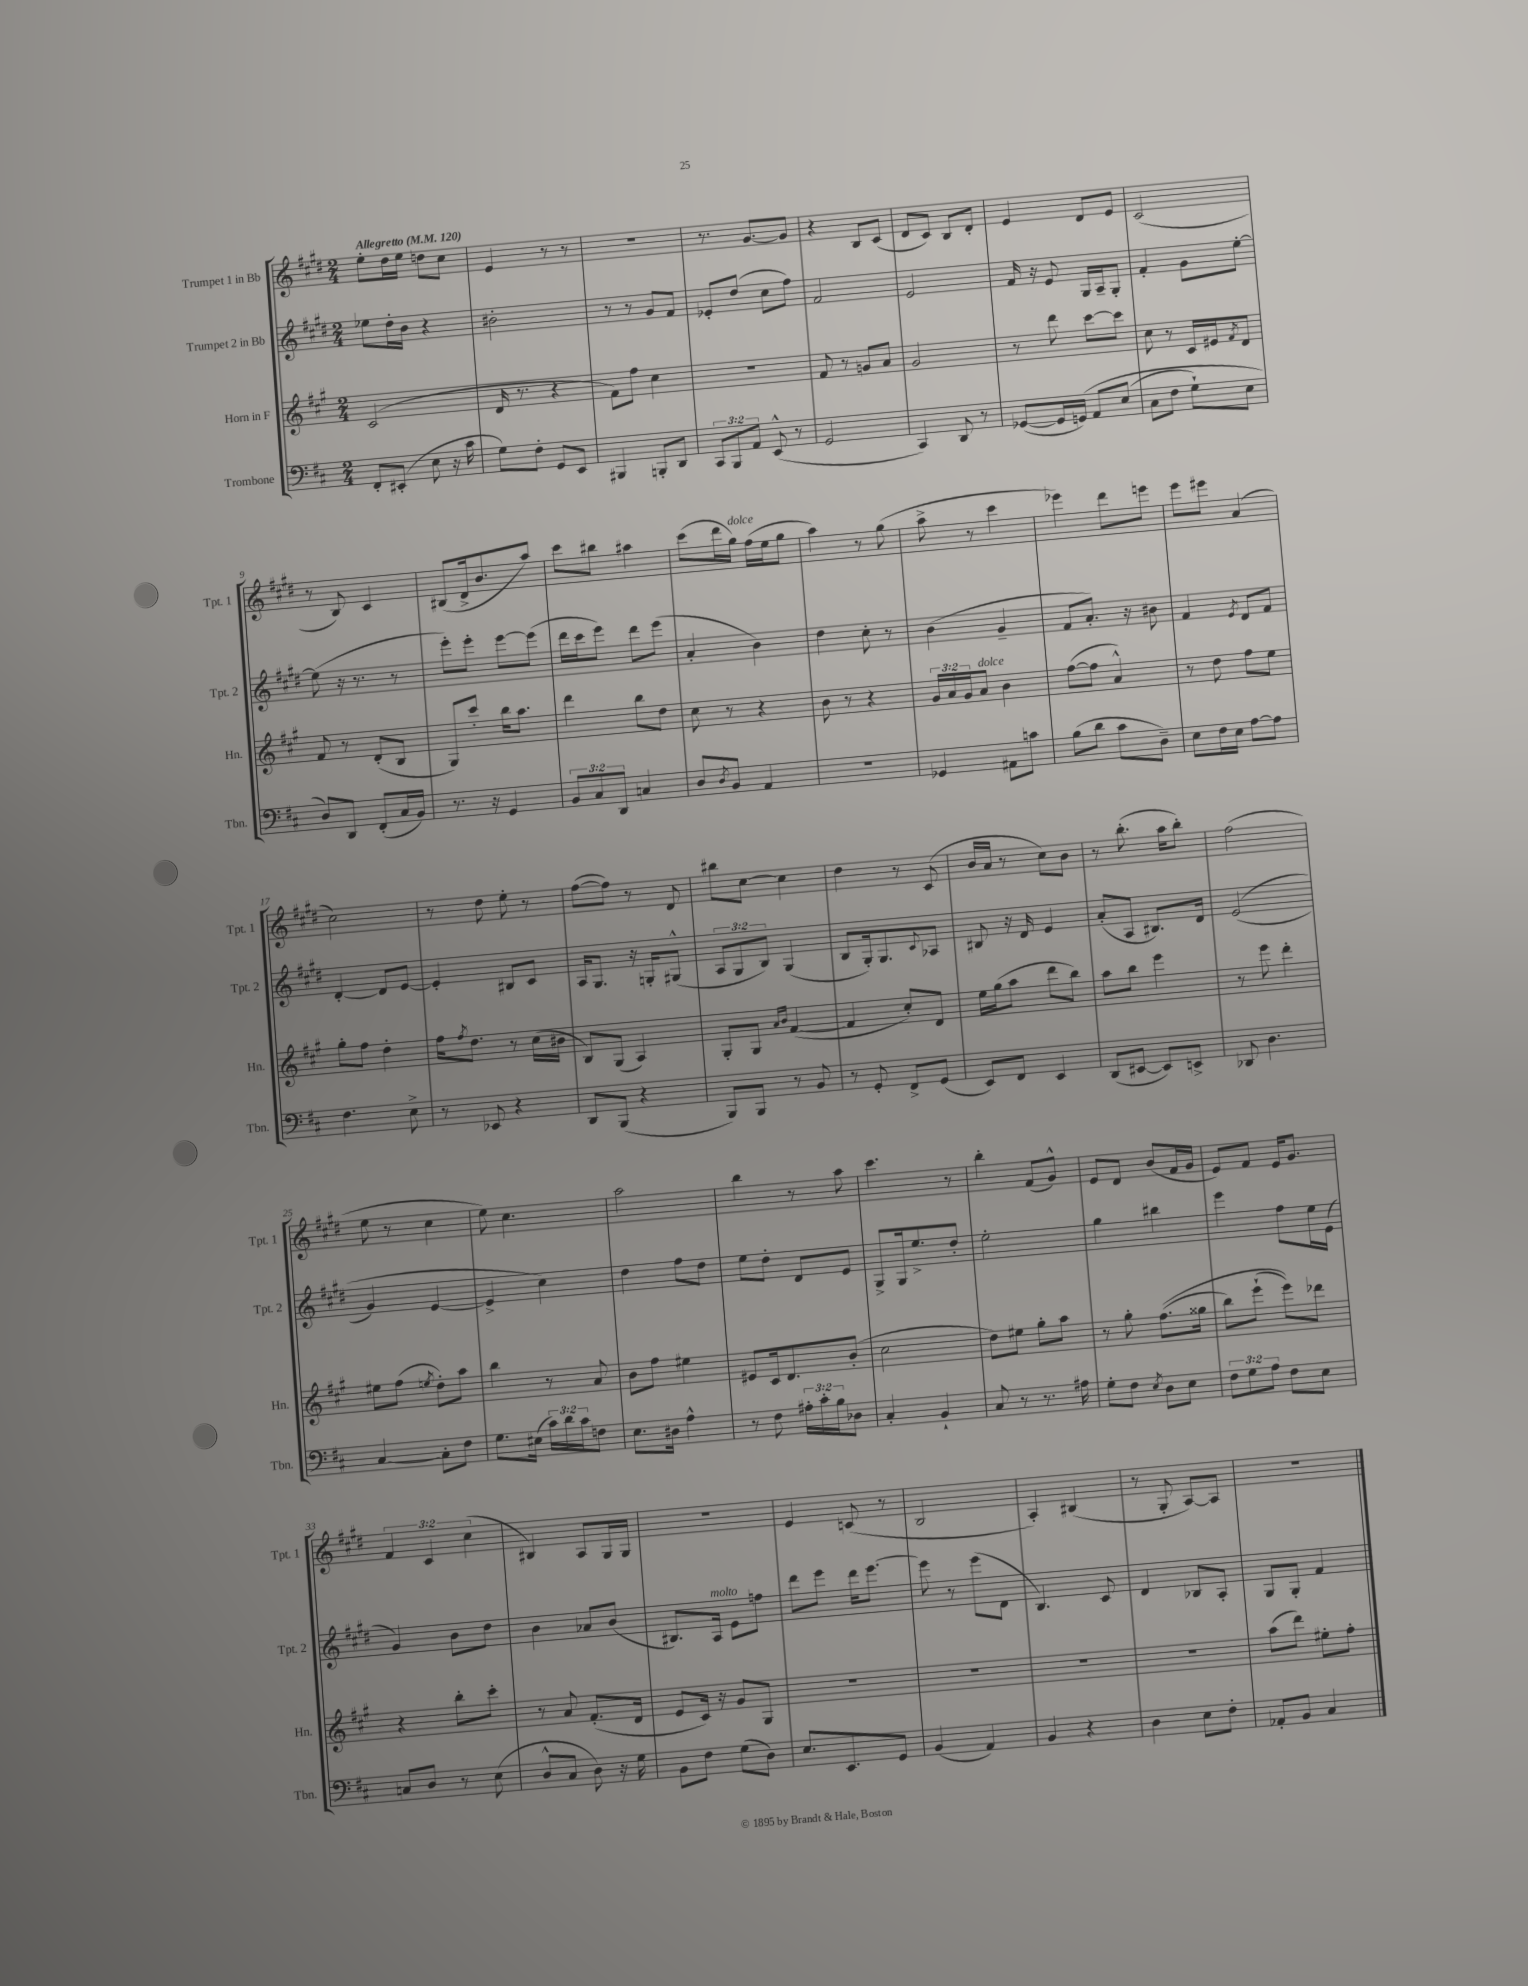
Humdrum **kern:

**kern	**kern	**kern	**kern
*part4	*part3	*part2	*part1
*staff4	*staff3	*staff2	*staff1
*I"Trombone	*I"Horn in F	*I"Trumpet 2 in Bb	*I"Trumpet 1 in Bb
*I'Tbn.	*I'Hn.	*I'Tpt. 2	*I'Tpt. 1
*clefF4	*clefG2	*clefG2	*clefG2
*k[f#c#]	*k[f#c#g#]	*k[f#c#g#d#]	*k[f#c#g#d#]
*M2/4	*M2/4	*M2/4	*M2/4
*MM120	*MM120	*MM120	*MM120
=1	=1	=1	=1
!	!	!	!LO:TX:a:B:t=Allegretto
8FF#'/L	(2c#/	8ee-X\L	8ee'\L
(8EE#X'/J	.	16dd#'\L	16dd#\L
.	.	16b\JJ	16ee\JJ
8E\	.	4r	8ddn\L
16r	.	.	8cc#\J
16c#\	.	.	.
=2	=2	=2	=2
8G\L)	16d/	2b#X'\	4e/
.	8.r	.	.
8F#'\J	.	.	.
8GG/L	4r	.	8r
8EE/J	.	.	8r
=3	=3	=3	=3
4BBB#X/	8f#\L)	8r	2r
.	8ff#\J	8r	.
8BBBn'/L	4cc#\	8g#/L	.
8DD/J	.	8f#/J	.
=4	=4	=4	=4
12CC#/L	2r	8e-X'/L	8.r
12BBB/	.	.	.
.	.	(8dd#/J	.
12AA/J	.	.	.
.	.	.	[8.g#/L
(8EE^^/	.	8cc#\L	.
8r	.	8ff#\J)	8g#/J]
=5	=5	=5	=5
2GG/	8f#/	2f#/	4r
.	8r	.	.
.	8gn/L	.	8B/L
.	8a/J	.	(8c#/J
=6	=6	=6	=6
4CC#/)	2g#/	2e/	8d#/L
.	.	.	8c#/J)
8DD/	.	.	8B/L
8r	.	.	8d#'/J
=7	=7	=7	=7
([8GG-X/L	8r	16f#/	4e/
.	.	16r	.
16GG-/L]	8ddd\	8e/	.
(16GGn/JJ)	.	.	.
8AA/L	[8ccc#\L	16G#/LL	8d#/L
.	.	16A~/J	.
(8E/J	8ccc#\J]	8G#'/J	8e/J
=8	=8	=8	=8
8C#\L	8cc#\	4f#'/	(2c#/
8F#\J	8r	.	.
8G`\L)	16c#/LL	8g#\L	.
.	16e#X/J	.	.
.	8qf#/	.	.
8E\J	8d/J	[8ee'\J	.
!!LO:LB:g=z
=9	=9	=9	=9
8D/L)	8f#/	(8ee\]	8r
8DD/J	8r	16r	8B/)
.	.	8.r	.
(8FF#'/L	(8d'/L	.	4c#/
16C#/L	8B/J	8r	.
16BB/JJ)	.	.	.
=10	=10	=10	=10
8.r	8G#/L)	8eee'\L)	(8B#X/L
.	8ccc#'/J	8eee'\J	16d#^/k
16r	.	.	8.b/
4GG/	16bb\KL	[8eee\L	.
.	8.aa\J	.	.
.	.	(8eee\J]	8aa/J)
=11	=11	=11	=11
12BB/L	4ddd\	16ddd#\LL	8ccc#\L
.	.	16ccc#\J	.
12C#/	.	.	.
.	.	8eee\J)	8bb#X\J
12DD/J	.	.	.
4Cn/	8bb\L	8ddd#\L	4aa#X\
.	8dd\J	(8eee\J	.
=12	=12	=12	=12
8D/L	8cc#\	4a'/	(8ccc#\L
8qD/	.	.	.
8BB/J	8r	.	16ddd#\L
!	!	!	!LO:TX:a:i:t=dolce
.	.	.	16gg#\JJ)
4AA/	4r	4b\)	(16ff#\LL
.	.	.	16ee\J
.	.	.	8gg#\J
=13	=13	=13	=13
2r	8b\	4dd#\	4aa\)
.	8r	.	.
.	4r	8cc#'\	8r
.	.	8r	(8gg#\
=14	=14	=14	=14
4GG-X/	24g#/LL	(4b\	8aa^\
.	24a/	.	.
.	24g#/J	.	.
!	!LO:TX:a:i:t=dolce	!	!
.	8a/J	.	8r
8AA#X\L	4b\	4g#~/	4ccc#\
8cn\J	.	.	.
=15	=15	=15	=15
(8B\L	([8ff#\L	8f#/L	4eee-X\)
8d\J	8ff#\J]	8.a'/J)	.
8c#\L	4a^^/)	.	8ddd#\L
.	.	16r	.
8D~\J)	.	8b#X\	8eeen\J
=16	=16	=16	=16
8E\L	8r	4f#/	8eee\L
16F#\L	8dd\	.	8eee#X\J
16E\JJ	.	.	.
.	.	8qe/	.
[8A\L	8ff#\L	8d#/L	(4a/
8A\J]	8ee\J	8f#/J	.
!!LO:LB:g=z
=17	=17	=17	=17
4.F#\	8gg#'\L	[4d#'/	2cc#\)
.	8ff#\J	.	.
.	4dd'\	8d#/L]	.
8E^\	.	[8e/J	.
=18	=18	=18	=18
8r	16ff#\KL	4e'/]	8r
.	8qff#/	.	.
.	8.dd\J	.	.
8EE-X/	.	.	8dd#\
4r	8r	8B#X/L	8ee'\
.	(16cc#\LL	8c#/J	8r
.	16b#X\JJ	.	.
=19	=19	=19	=19
8DD/L	8B/L)	16A/KL	([8ff#\L
.	.	8.G#/J	.
(8BBB/J	(8G#/J	.	8ff#\J])
4r	4A/)	16r	8r
.	.	16Gn'/KL	.
.	.	(8G#X^^/J	8d#/
=20	=20	=20	=20
8BBB/L)	8G#'/L	12A/L	8bb#X\L
.	.	12G#/	.
8BBB/J	8G#/J	.	[8cc#\J
.	.	12B/J)	.
.	16qqa/LL	.	.
.	16qqb/JJ	.	.
8r	([4f#/	(4G#/	4cc#\]
8BB/	.	.	.
=21	=21	=21	=21
8r	4f#/]	8B/L	4dd#\
8GG'/	.	16G#'/k)	.
.	.	8.G#/	.
8FF#^/L	8cc#'/L)	.	8r
.	.	8qqc#/	.
(8GG/J	8d/J	8A-X/J	(8c#/
=22	=22	=22	=22
8EE/L)	16ee\LL	8B#X/	16b/LL
.	(16gg#\J	.	16a/JJ
8FF#/J	8aa\J	16r	8r
.	.	16d#/	.
4EE/	8ddd\L	4e/	8cc#\L)
.	8bb\J)	.	8b\J
=23	=23	=23	=23
(8DD/L	8aa\L	(8a'/L	8r
[8EE#X/J	8bb\J	8A/J	(8.bb'\
8EE#/L])	4eee\	8.B#X/L)	.
.	.	.	16aa\KL
8EEn^/J	.	.	8bb'\J)
.	.	16d#/Jk	.
=24	=24	=24	=24
8DD-X/	8r	((2e/	(2ff#\
4.D\	8eee\	.	.
.	4ddd'\	.	.
!!LO:LB:g=z
=25	=25	=25	=25
[4C#/	8ee#X\L	4g#/)	8ee\
.	(8ff#\J	.	8r
.	8qeen/	.	.
8C#'\L]	8dd'\L)	[4e/	4cc#\
8F#\J	8aa\J	.	.
=26	=26	=26	=26
8.G\L	4bb\	4e^/]	8ee\)
.	.	.	4.cc#\
(16E#X\Jk	.	.	.
24c#\LL)	8r	4cc#\)	.
24d\	.	.	.
24c#\J	.	.	.
8Fn\J	8a/	.	.
=27	=27	=27	=27
8.E\L	8b\L	4dd#\	2aa\
.	8ff#\J	.	.
16D#X\Jk	.	.	.
4A^^\	4ee#X\	8ff#\L	.
.	.	8dd#\J	.
=28	=28	=28	=28
8r	8e#X/L	8ee\L	4bb\
8F#\	16c#/k	8dd#'\J	.
.	8.d/	.	.
24A#X'\LL	.	8d#/L	8r
24c#'\	.	.	.
24B\J	.	.	.
8D-X\J	(8b'/J	8e/J	8aa\
=29	=29	=29	=29
4C#'/	2cc#\	8G#^/L	4.ccc#\
.	.	16G#/k	.
.	.	8.ee^/	.
4BB`/	.	.	.
.	.	8dd#'/J	8r
=30	=30	=30	=30
8C#/	8dd\L)	2ee'\	4bb'\
8r	8ee#X\J	.	.
8.r	8gg#'\L	.	(8f#/L
.	8aa\J	.	8g#^^/J)
16A#X\	.	.	.
=31	=31	=31	=31
8G'\L	8r	4gg#\	8e/L
8F#\J	8gg#'\	.	8d#/J
8qE/	.	.	.
8D\L	((8.ff#\L	4bb#X\	(8b/L
8E\J	.	.	16f#/L
.	16gg##X\Jk	.	16g#/JJ
=32	=32	=32	=32
12F#\L	8bb\L)	4eee\	8e/L)
12G\	.	.	.
.	(8eee`\J	.	8f#/J
12A\J	.	.	.
8F#\L	8eee\L))	8ff#\L	16e/KL
.	.	.	8.g#/J
8E\J	8ddd-X\J	16ee\L	.
.	.	(16e\JJ	.
!!LO:LB:g=z
=33	=33	=33	=33
8Cn/L	4r	4g#/)	6f#/
8D/J	.	.	.
.	.	.	6c#/
8r	8bb'\L	8b\L	.
.	.	.	(6cc#\
(8E\	8ccc#'\J	8dd#\J	.
=34	=34	=34	=34
8D^^/L	8r	4b\	4B#X/)
8C#/J	8a/	.	.
8D\)	(8.f#'/L	8a-X/L	8A/L
16r	.	(8b/J	16G#/L
16G\	16d/Jk	.	16G#/JJ
=35	=35	=35	=35
8BB\L	8e/L	8.B#X/L)	2r
8F#\J	16c#/Jk)	.	.
!	!	!LO:TX:a:i:t=molto	!
.	16r	16A/Jk	.
(8G\L	8g#/L	8e\L	.
8D\J)	8G#/J	8ffn\J	.
=36	=36	=36	=36
8.E/L	2r	8ddd#\L	4e/
.	.	8eee\J	.
8.EE/	.	.	.
.	.	16ddd#\KL	(8cn/
.	.	[8.eee\J	.
8GG/J	.	.	8r
=37	=37	=37	=37
(4BB/	2r	8eee\]	2B/
.	.	8r	.
4AA/)	.	(8eee\L	.
.	.	8d#\J	.
=38	=38	=38	=38
4BB/	2r	4.B/)	4A'/)
4r	.	.	(4B#X/
.	.	8c#/	.
=39	=39	=39	=39
4D\	2r	4d#/	8r
.	.	.	8G#'/
8E\L	.	8B-X/L	[8A/L)
8F#'\J	.	8A'/J	8A/J]
=40	=40	=40	=40
8AA-X'/L	(8aa\L	8G#/L	2r
8BB/J	8ddd\J)	8G#'/J	.
4C#/	8ee#X'\L	4f#/	.
.	8ff#'\J	.	.
==	==	==	==
*-	*-	*-	*-
